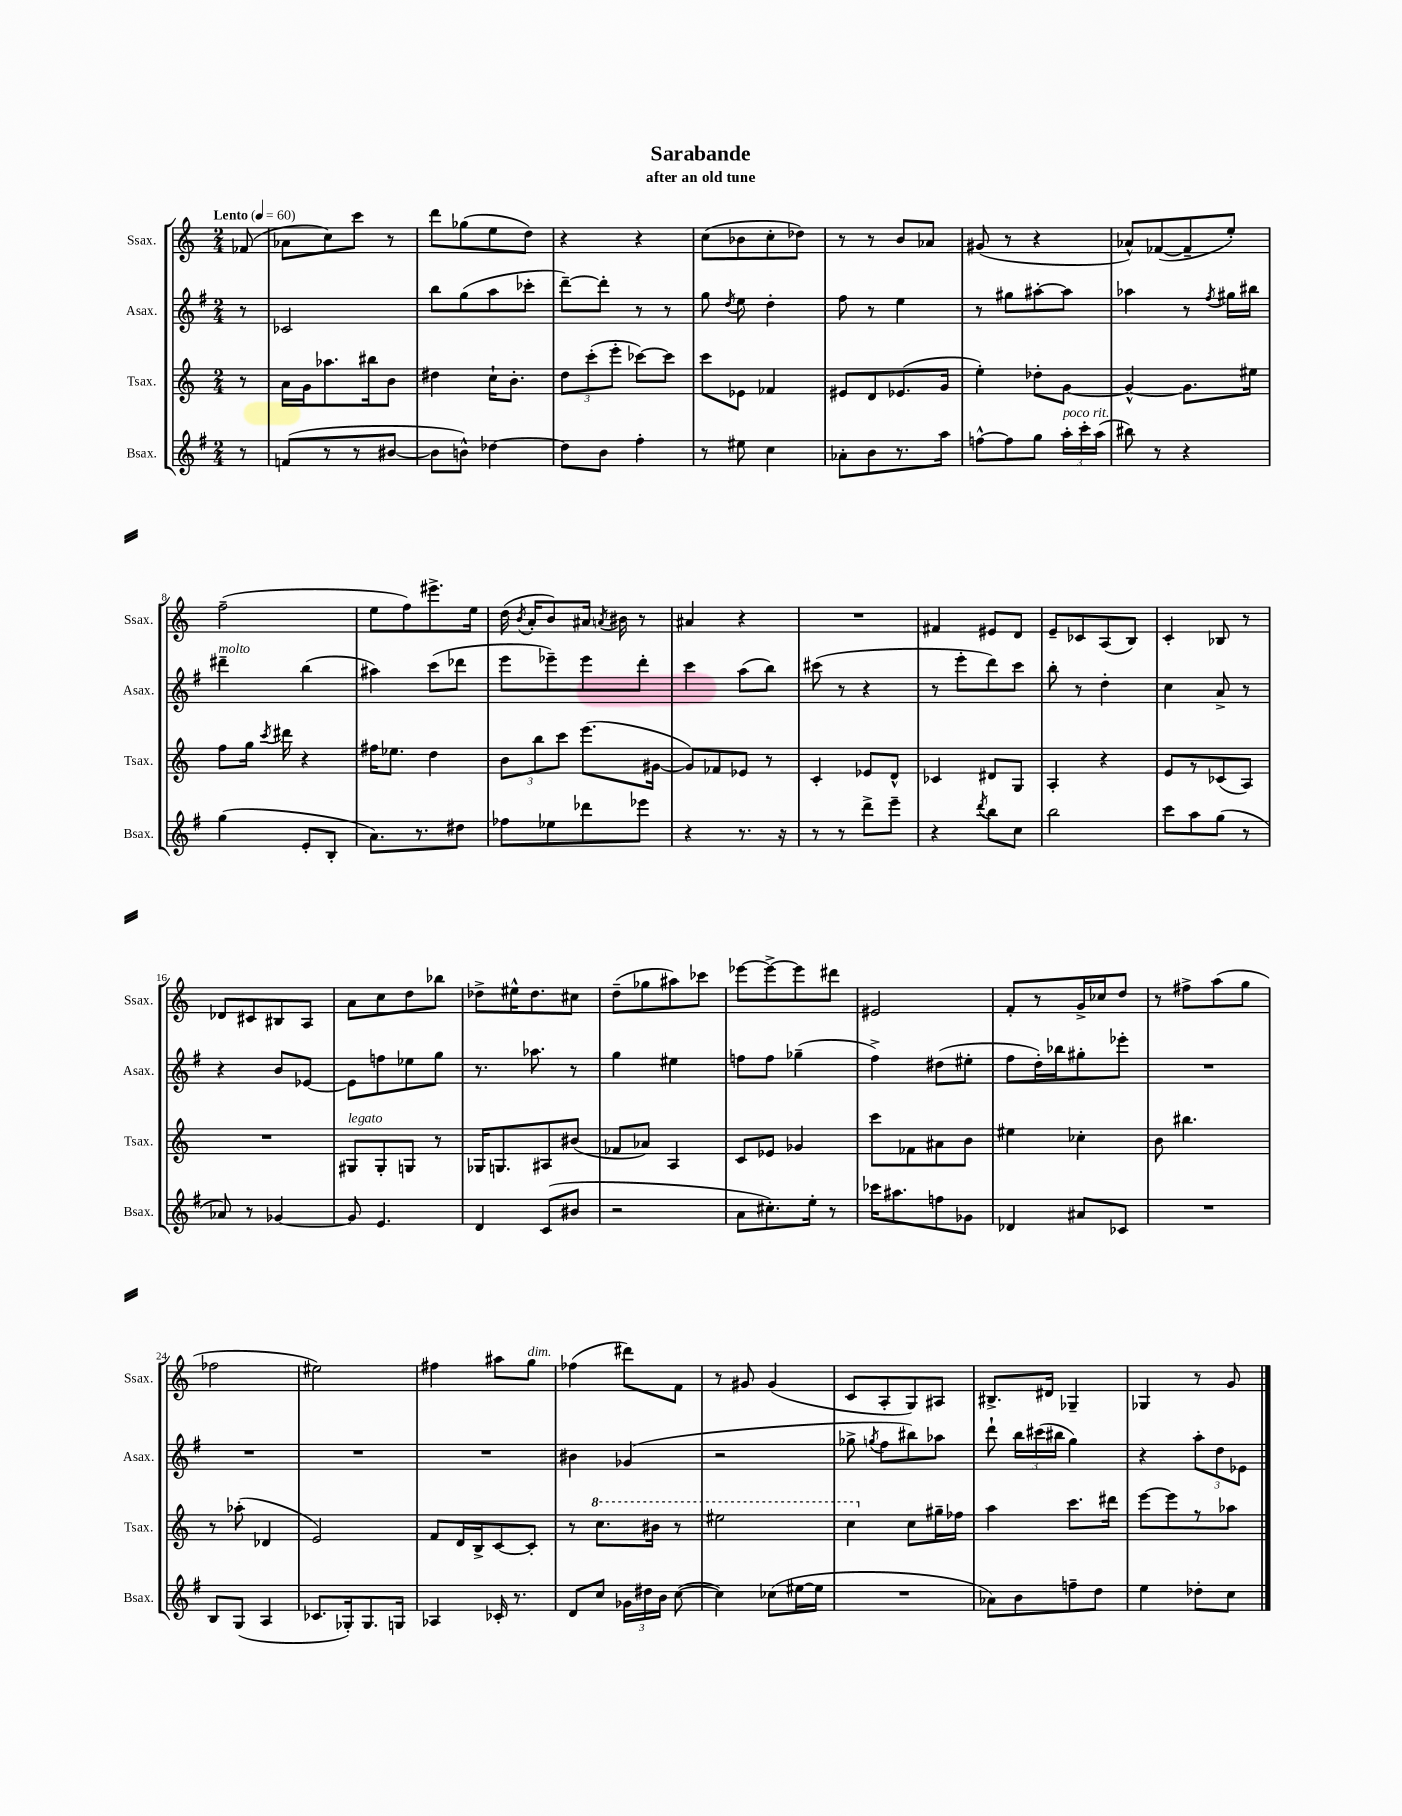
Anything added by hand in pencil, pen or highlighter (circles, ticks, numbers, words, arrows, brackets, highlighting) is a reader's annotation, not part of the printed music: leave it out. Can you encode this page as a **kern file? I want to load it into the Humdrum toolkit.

**kern	**kern	**kern	**kern
*staff4	*staff3	*staff2	*staff1
*clefG2	*clefG2	*clefG2	*clefG2
*k[f#]	*k[]	*k[f#]	*k[]
*M2/4	*M2/4	*M2/4	*M2/4
*MM60	*MM60	*MM60	*MM60
8r	8r	8r	(8f-
=	=	=	=
(8f	16a	2c-	8a-
.	16g	.	.
8r	8.aa-	.	8cc)
8r	.	.	8ccc
.	16bb#	.	.
[8b#	8b	.	8r
=	=	=	=
8b#]	4dd#	8bb	8ddd
8b^^)	.	(8gg	(8gg-
[4dd-	16cc`	8aa	8ee
.	8.b'	.	.
.	.	8ccc-'	8dd)
=	=	=	=
8dd-]	12dd	[8ddd~)	4r
.	(12ccc'	.	.
8b	.	8ddd']	.
.	12eee'	.	.
4ff#'	[8ccc-)	8r	4r
.	8ccc-]	8r	.
=	=	=	=
8r	8ccc	8gg	(8cc
.	.	8qdd	.
8ee#	8e-	8ee	8b-
4cc	4f-	4dd'	8cc'
.	.	.	8dd-)
=	=	=	=
8a-'	8e#	8ff#	8r
8b	8d	8r	8r
8.r	(8.e-	4ee	8b
.	.	.	8a-
16aa	16g	.	.
=	=	=	=
[8ff^^	4ee')	8r	(8g#
8ff]	.	8gg#	8r
8gg	8dd-'	[8aa#'	4r
24aa'	[8g	8aa#]	.
24ccc'	.	.	.
(24aa	.	.	.
=	=	=	=
8bb#)	4g^^_	4aa-	8a-^^)
8r	.	.	([8f-
4r	8.g]	8r	8f-~]
.	.	8qff#	.
.	.	16gg#	8ee')
.	16ee#	16bb#	.
=	=	=	=
(4gg	8ff	4ddd#~	(2ff~
.	16gg	.	.
.	8qccc	.	.
.	16ddd#	.	.
8e'	4r	(4bb	.
8B'	.	.	.
=	=	=	=
8.a)	16ff#	4aa#)	8ee
.	8.ee-	.	.
.	.	.	8ff)
8.r	.	.	.
.	4dd	(8ccc	8.eee#^
8dd#	.	8ddd-	.
.	.	.	16ee
=	=	=	=
8ff-	12b	8eee	(16dd
.	.	.	8qb
.	.	.	16a'
.	12bb	.	.
8ee-	.	8eee-~)	8b)
.	12ccc	.	.
8ddd-	(8.eee	8eee-	16a#
.	.	.	8qa
.	.	.	16b#
8eee-	.	8ddd'	8r
.	[16g#	.	.
=	=	=	=
4r	8g#])	4ccc	4a#
.	8f-	.	.
8.r	8e-	(8aa	4r
.	8r	8bb)	.
16r	.	.	.
=	=	=	=
8r	4c'	(8ccc#	2r
8r	.	8r	.
8ddd^	8e-	4r	.
8eee~	8d^^	.	.
=	=	=	=
4r	4c-	8r	4f#
.	.	8eee'	.
8qddd	.	.	.
8bb	8d#	8ddd)	8e#
8cc	8G	8ccc	8d
=	=	=	=
2bb	4A'	8bb'	8e~
.	.	8r	8c-
.	4r	4dd'	(8A
.	.	.	8B)
=	=	=	=
8ccc	8e	4cc	4c'
8aa	8r	.	.
(8gg	(8c-	8a^	8B-
8r	8A)	8r	8r
=	=	=	=
8a-)	2r	4r	8d-
8r	.	.	8c#
[4g-	.	8b	8B#
.	.	[8e-	8A
=	=	=	=
8g-]	8G#	8e-]	8a
4.e	8G#'	8ff	8cc
.	8G	8ee-	8dd
.	8r	8gg	8bb-
=	=	=	=
4d	16G-	8.r	8dd-^
.	8.G	.	.
.	.	.	16ee#^^
.	.	8.aa-	8.dd-
(8c	8A#	.	.
8b#	(8b#	8r	8cc#
=	=	=	=
2r	8f-	4gg	(8dd~
.	8a-)	.	8gg-
.	4A	4ee#	8aa#)
.	.	.	8ccc-
=	=	=	=
8a	8c	8ff	[8eee-
8.cc#')	8e-	8ff	8eee-^_
.	4g-	(4gg-~	8eee-]
16ee'	.	.	.
8r	.	.	8ddd#
=	=	=	=
16ccc-	8ccc	4ff#^)	2e#
8.aa#	.	.	.
.	8f-	.	.
8ff	8a#	(8dd#	.
8g-	8b	8ee#'	.
=	=	=	=
4d-	4ee#	8ff#	8f'
.	.	16dd')	8r
.	.	16bb-	.
8a#	4cc-'	8gg#'	16g^
.	.	.	16cc-
8c-	.	8eee-'	8dd
=	=	=	=
2r	8b	2r	8r
.	4.bb#	.	8ff#^
.	.	.	(8aa
.	.	.	8gg
=	=	=	=
8B	8r	2r	2ff-
(8G	(8aa-'	.	.
4A	4d-	.	.
=	=	=	=
8.c-	2e)	2r	2ee#)
16G-')	.	.	.
8.G-	.	.	.
16G	.	.	.
=	=	=	=
4A-	8f	2r	4ff#
.	16d	.	.
.	16B^	.	.
16c-'	[8c	.	8aa#
8.r	.	.	.
.	8c']	.	8gg
=	=	=	=
8d	8r	4b#	(4ff-
8cc	8.ccc	.	.
24g-	.	(4g-	8ddd#)
24dd#	.	.	.
.	16bb#	.	.
24b	.	.	.
([8cc	8r	.	8f
=	=	=	=
4cc])	2eee#	2r	8r
.	.	.	8g#
(8cc-	.	.	(4g#
[16ee#	.	.	.
16ee#]	.	.	.
=	=	=	=
2r	4ccc	8gg-^	8c
.	.	8qgg	.
.	.	8ff#	8A'
.	8cc	8bb#)	8G)
.	16gg#~	8aa-	8A#
.	16ff-	.	.
=	=	=	=
8a-)	4aa	8ddd`	8.B#^
8b	.	24bb	.
.	.	(24ccc#	.
.	.	.	16d#
.	.	24bb#	.
8ff~	8.ccc	4gg)	4G-~
8dd	.	.	.
.	16ddd#	.	.
=	=	=	=
4ee	[8eee	4r	4G-
.	8eee]	.	.
8dd-'	8r	12aa'	8r
.	.	12dd	.
8cc	8aa-	.	8g
.	.	12e-	.
==	==	==	==
*-	*-	*-	*-
